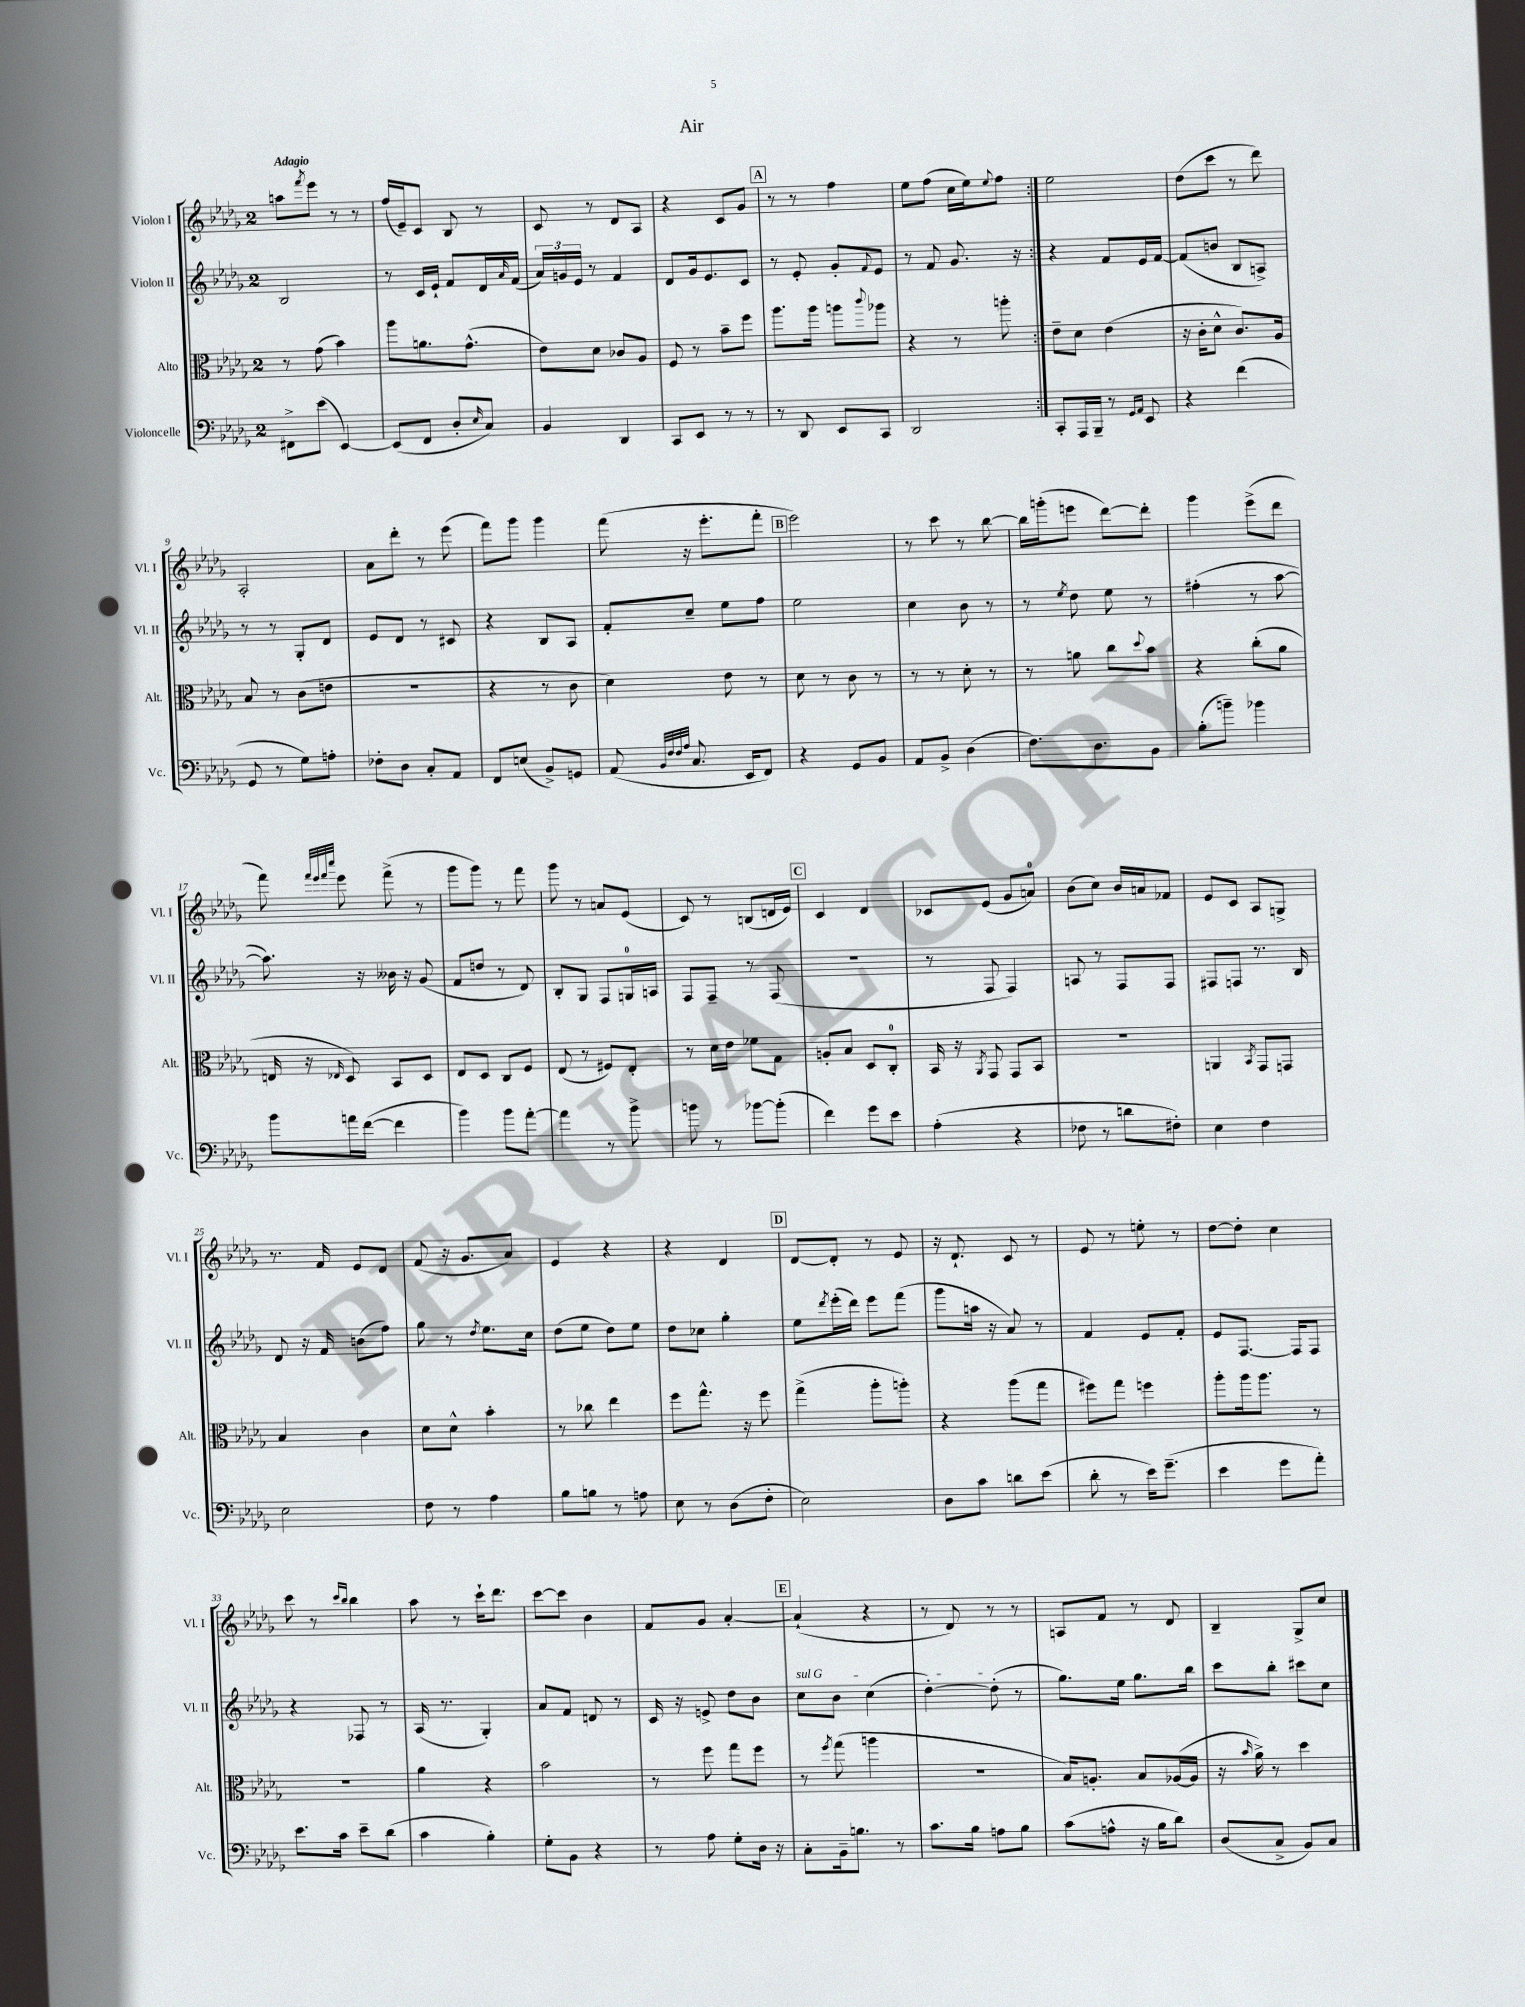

**kern	**kern	**kern	**kern
*part4	*part3	*part2	*part1
*staff4	*staff3	*staff2	*staff1
*I"Violoncelle	*I"Alto	*I"Violon II	*I"Violon I
*I'Vc.	*I'Alt.	*I'Vl. II	*I'Vl. I
*clefF4	*clefC3	*clefG2	*clefG2
*k[b-e-a-d-g-]	*k[b-e-a-d-g-]	*k[b-e-a-d-g-]	*k[b-e-a-d-g-]
*M2/4	*M2/4	*M2/4	*M2/4
=1	=1	=1	=1
!	!	!	!LO:TX:a:B:t=Adagio
8FF#X^\L	8r	2B-/	8aan\L
.	.	.	8qfff/
(8e-\J	(8g-\	.	8eee-\J
[4EE-/)	4b-\)	.	8r
.	.	.	8r
=2	=2	=2	=2
(8EE-/L]	8aa-\L	8r	(16ff/LL
.	.	.	16e-~/J)
8FF/J	8.an\	16c/LL	8c/J
.	.	16e-`/JJ	.
8D-'/L	.	8f/L	8B-/
.	(8.g-^^\J	.	.
16qqE-/	.	.	.
8C/J)	.	16d-/L	8r
.	.	16qqa-/	.
.	.	(16f/JJ	.
=3	=3	=3	=3
4BB-/	8e-\L)	24a-/LL)	8c/
.	.	24gn/	.
.	.	24e-/JJ	.
.	8d-\J	8r	8r
4DD-/	8c-X/L	4f/	8d-/L
.	8A-/J	.	8A-/J
=4	=4	=4	=4
8CC/L	8F/	8d-/L	4r
8EE-/J	8r	16g-/k	.
.	.	8.e-/	.
8r	8b-~\L	.	8c/L
8r	8ff\J	8c/J	8g-/J
!!LO:REH:place=s1:t=A
=5	=5	=5	=5
8r	8.aa-\L	8r	8r
8DD-/	.	8e-'/	8r
.	16aa-\Jk	.	.
8EE-/L	8aan\L	8g-'/L	4ff\
.	8qqccc/	8qqf/	.
8CC/J	8aa-X\J	8e-/J	.
=6	=6	=6	=6
2DD-/	4r	8r	8ee-\L
.	.	8f/	(8ff\J
.	8r	8.g-/	16cc\LL
.	.	.	16ee-\J)
.	.	.	8qqee-/
.	8aan'\	.	8ff\J
.	.	16r	.
=7:|!	=7:|!	=7:|!	=7:|!
8CC'/L	8e-~\L	4r	2ee-\
16AAA-/L	8d-\J	.	.
16BBB-~/JJ	.	.	.
8r	(4e-\	8f/L	.
16qqGG-/LL	.	.	.
16qqAA-/JJ	.	.	.
8EE-/	.	16e-/L	.
.	.	[16f/JJ	.
=8	=8	=8	=8
4r	16r	(8f/L]	(8dd-\L
.	16c'\KL	.	.
.	8d-^^\J	8bn/J	8ccc\J
(4f\	8.c/L)	8B-/L	8r
.	.	8An^/J)	8ddd-\)
.	16A-/Jk	.	.
!!LO:LB:g=z
=9	=9	=9	=9
8GG-/	8B-/	8r	2A-'/
8r	8r	8r	.
8G-\L)	(8c\L	8G-'/L	.
8An'\J	8en\J	8d-/J	.
=10	=10	=10	=10
8F-X'\L	2r	8e-/L	8a-\L
8D-\J	.	8d-/J	8ddd-'\J
8C'/L	.	8r	8r
8AA-/J	.	8c#X/	(8eee-\
=11	=11	=11	=11
8FF/L	4r	4r	8fff\L)
(8En/J	.	.	8ggg-\J
8BB-^/L)	8r	8B-/L	4ggg-\
8GGn/J	8c\	8A-/J	.
=12	=12	=12	=12
(8AA-/	4d-\)	8f'/L	(8fff\
32qqBB-/LLL	.	.	.
32qqF/	.	.	.
32qqF/	.	.	.
32qqA-/JJJ	.	.	.
8.C/	.	8cc~/J	16r
.	.	.	8.eee-'\L
.	8e-\	8ee-\L	.
16EE-/KL	.	.	.
8FF/J)	8r	8ff\J	8fff'\J
!!LO:REH:place=s1:t=B
=13	=13	=13	=13
4r	8d-\	2ee-\	2eee-\)
.	8r	.	.
8GG-/L	8c\	.	.
8BB-/J	8r	.	.
=14	=14	=14	=14
8AA-/L	8r	4cc\	8r
8BB-^/J	8r	.	8ccc\
(4D-\	8d-'\	8b-\	8r
.	8r	8r	[8bb-\
=15	=15	=15	=15
8.F\L)	8r	8r	16bb-\LL]
.	.	.	(16gggn'\J
.	.	8qee-/	.
.	8an\	8dd-\	8eeen\J
8.D-\	.	.	.
.	8cc\L	8ee-\	[8ddd-\L)
.	8qqdd-/	.	.
8BB-\J	8b-\J	8r	8ddd-'\J]
=16	=16	=16	=16
(8B-'\L	4r	(4ff#X'\	4ggg-\
8bn~\J)	.	.	.
4b-X\	(8cc'\L	8r	(8eee-^\L
.	8a-\J	[8aa-\	8ddd-\J
!!LO:LB:g=z
=17	=17	=17	=17
8b-\L	16En/	8.aa-\])	8fff\)
.	16r	.	.
.	.	.	32qqfff/LLL
.	.	.	32qqeee-/
.	.	.	32qqfff/
.	16qqE-X/	.	32qqcccc/JJJ
16an\L	8D-/)	.	8eee-\
([16f\JJ	.	16r	.
4f\]	8BB-/L	16b--X\	(8fff^\
.	.	16r	.
.	8D-/J	(8g-/	8r
=18	=18	=18	=18
4b-\)	8E-/L	8f/L	8ggg-\L
.	8D-/J	8ddn/J	8ggg-\J)
8b-\L	8C/L	8r	8r
[8a-'\J	8F/J	8d-/)	8fff\
=19	=19	=19	=19
4a-\]	(8E-/	8B-'/L	8ggg-\
.	8r	8G-/J	8r
8r	8F#X/L)	8F/L	8an/L
8b-^\	8E-'/J	16Gn/L	(8e-/J
.	.	16An/JJ	.
=20	=20	=20	=20
8bn\	8r	8F/L	8c/)
8r	16d-\LL	8F~/J	8r
.	16e-\JJ	.	.
[8b-X\L	8f-X\L	8r	(8Bn/L
(8b-'\J]	8G-\J	(8F/	16dn/L
.	.	.	16e-/JJ)
!!LO:REH:place=s1:t=C
=21	=21	=21	=21
4f\)	8An'/L	2r	4c/
.	8B-/J	.	.
8g-\L	8D-/L	.	4d-/
8e-\J	8C'/J	.	.
=22	=22	=22	=22
(4A-'\	16BB-/	8r	8c-X/L
.	16r	.	.
.	8qAA-/	.	.
.	8GG-/	8F/	(8e-/J
4r	8GG-/L	4F/)	8g-/L
.	8BB-/J	.	8an/J)
=23	=23	=23	=23
8F-X\	2r	8An/	(8b-\L
8r	.	8r	8cc\J)
8dn\L	.	8F/L	16b-/LL
.	.	.	16an/J
8F#X'\J)	.	8F/J	8f-X/J
=24	=24	=24	=24
4E-\	4AAn/	8F#X/L	8e-/L
.	.	8Fn/J	8c/J
.	8qBB-/	.	.
4F\	8GG-/L	8.r	8A-/L
.	8GGn/J	.	8Gn^/J
.	.	16B-/	.
!!LO:LB:g=z
=25	=25	=25	=25
2E-\	4B-/	8d-/	8.r
.	.	16r	.
.	.	16f/	16f/
.	4c\	(8bn\L	8e-/L
.	.	8ff\J)	8d-/J
=26	=26	=26	=26
8F\	8d-\L	8gg-\	(8f/
8r	8d-^^\J	8r	16r
.	.	.	8.g-/L
.	.	8qdd-/	.
4A-\	4b-'\	8.ee-\L	.
.	.	.	8a-/J)
.	.	16cc\Jk	.
=27	=27	=27	=27
8B-\L	8r	(8dd-\L	4e-/
8Bn\J	8cc-X\	8ee-\J	.
8r	4ee-\	8dd-\L)	4r
8An\	.	8ee-\J	.
=28	=28	=28	=28
8E-\	8ff\L	8dd-\L	4r
8r	8.gg-^^\J	8cc-X\J	.
(8D-\L	.	4gg-'\	4d-/
.	16r	.	.
8F'\J	8ff\	.	.
!!LO:REH:place=s1:t=D
=29	=29	=29	=29
2E-\)	(4gg-^\	8ee-\L	[8d-/L
.	.	8qddd-/	.
.	.	(16eee-'\L	8d-'/J]
.	.	16ddd-\JJ)	.
.	8aa-'\L	8eee-\L	8r
.	8aan'\J)	(8fff\J	8e-/
=30	=30	=30	=30
8D-\L	4r	8ggg-\L	16r
.	.	.	8.d-`/
8c\J	.	16aan\Jk	.
.	.	16r	.
8dn\L	(8aa-\L	8a-/)	8c/
(8e-\J	8gg-\J	8r	8r
=31	=31	=31	=31
8d-'\	8ff#X\L)	4f/	8e-/
8r	8gg-\J	.	8r
16e-\KL)	4ffn\	8e-/L	8een'\
(8.g-~\J	.	.	.
.	.	8f'/J	8r
=32	=32	=32	=32
4e-\	8aa-'\L	8e-/L	[8dd-\L
.	16aa-\k	[8.F/J	8dd-'\J]
.	8.aa-\J	.	.
8g-\L	.	.	4cc\
.	.	16F/KL]	.
8a-'\J)	8r	8F/J	.
!!LO:LB:g=z
=33	=33	=33	=33
8.e-\L	2r	4r	8ccc\
.	.	.	8r
16c\Jk	.	.	.
.	.	.	16qqccc/LL
.	.	.	16qqbb-/JJ
8e-~\L	.	8F-X/	4bb-\
(8d-\J	.	8r	.
=34	=34	=34	=34
4c\	4a-\	(16A-/	8aa-\
.	.	8.r	.
.	.	.	8r
4B-'\)	4r	4G-'/)	16ccc`\KL
.	.	.	8.ddd-\J
=35	=35	=35	=35
8G-'\L	2b-\	8a-/L	[8ccc\L
8BB-\J	.	8f/J	8ccc\J]
4r	.	8dn/	4b-\
.	.	8r	.
=36	=36	=36	=36
8r	8r	16c/	8f/L
.	.	16r	.
8A-\	8ff\	8en^/	8g-/J
8G-'\L	8gg-\L	8dd-\L	[4a-'/
16D-\Jk	8ff\J	8b-\J	.
16r	.	.	.
!!LO:REH:place=s1:t=E
=37	=37	=37	=37
!	!	!LO:TX:a:i:t=sul G	!
8C'\L	8r	8cc\L	(4a-`/]
.	8qff/	.	.
16BB-~\k	(8gg-\	8b-\J	.
8.Bn\J	.	.	.
.	4aan\	(4cc\	4r
8r	.	.	.
=38	=38	=38	=38
8.c\L	2r	[4dd-'\)	8r
.	.	.	8d-/)
16B-\Jk	.	.	.
8An\L	.	(8dd-'\]	8r
8B-\J	.	8r	8r
=39	=39	=39	=39
(8c\L	16B-/KL)	8.gg-\L)	8An/L
.	8.An'/J	.	.
8An^^\J	.	.	8f/J
.	.	16ee-\Jk	.
16r	8B-/L	8.gg-\L	8r
16B-\KL	.	.	.
8d-\J)	([16A-X/L	.	8d-/
.	16A-/JJ]	16bb-\Jk	.
=40	=40	=40	=40
(8D-/L	16r	8ccc\L	4B-~/
.	16qqb-/	.	.
.	16a-^\)	.	.
8C^/J	8r	8bb-'\J	.
8BB-/L)	4dd-\	8ccc#X\L	8G-^/L
8C/J	.	8cc\J	8cc/J
==	==	==	==
*-	*-	*-	*-
